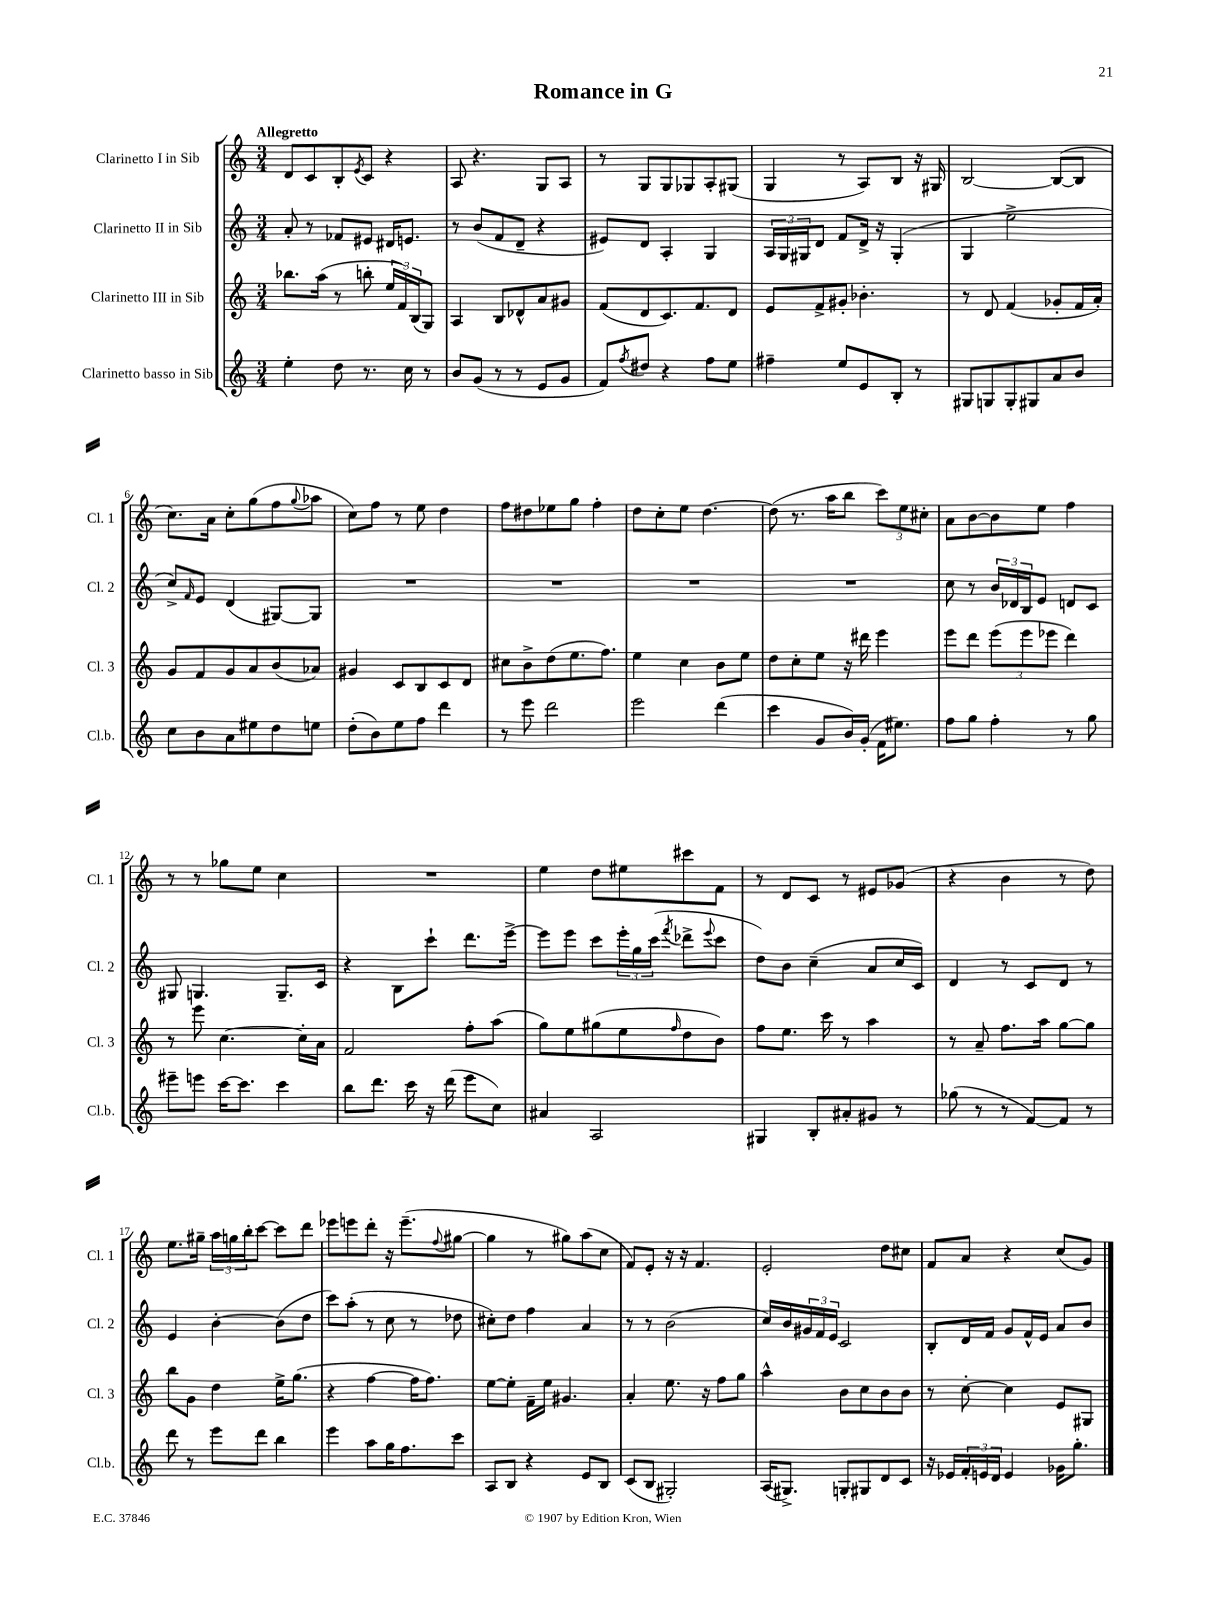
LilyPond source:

\header { title = "Romance in G" }
<<
\new StaffGroup <<
\new Staff = "s0" \with { instrumentName = "Clarinetto I in Sib" shortInstrumentName = "Cl. 1" } {
    \clef treble \key c \major \numericTimeSignature \time 3/4 \tempo "Allegretto"
    d'8 c'8 b8-. \acciaccatura { e'8 } c'8 r4 |
    a8 r4. g8 a8 |
    r8 g8 g8 ges8 a8-. gis8( |
    g4 r8 a8) b8 r16 gis16 |
    b2~ b8~( b8 |
    c''8.) a'16 c''8-. g''8( f''8 \appoggiatura { g''8 } aes''8 |
    c''8) f''8 r8 e''8 d''4 |
    f''8 dis''8 ees''8 g''8 f''4-. |
    d''8 c''8-. e''8 d''4.~ |
    d''8( r8. a''16 b''8 \tuplet 3/2 { c'''8) e''8 cis''8-. } |
    a'8 b'8~ b'8 e''8 f''4 |
    r8 r8 ges''8 e''8 c''4 |
    R2. |
    e''4 d''8 eis''8 cis'''8 f'8 |
    r8 d'8 c'8 r8 eis'8 ges'8( |
    r4 b'4 r8 d''8) |
    e''8. gis''16-- \tuplet 3/2 { a''16 g''16 b''16-. } c'''8~ c'''8 d'''8 |
    ees'''8 e'''8 d'''8-. r16 e'''8.--( \appoggiatura { f''8 } gis''8~ |
    gis''4 r8 gis''8) a''8( c''8 |
    f'8) e'8-. r16 r16 f'4. |
    e'2-. d''8 cis''8 |
    f'8 a'8 r4 c''8( g'8) \bar "|." |
}
\new Staff = "s1" \with { instrumentName = "Clarinetto II in Sib" shortInstrumentName = "Cl. 2" } {
    \clef treble \key c \major \numericTimeSignature \time 3/4
    a'8-. r8 fes'8 eis'8 dis'16 e'8. |
    r8 b'8( f'8 d'8-- r4 |
    eis'8) d'8 a4-. g4 |
    \tuplet 3/2 { a16 g16 gis16 } d'8 f'8 d'16-> r16 gis4-.( |
    g4 e''2-> |
    c''8->) \grace { f'16 } e'8 d'4( gis8~) gis8 |
    R2. |
    R2. |
    R2. |
    R2. |
    c''8 r8 \tuplet 3/2 { b'16 des'16 b16 } e'8 d'8 c'8 |
    gis8 g4. g8.-- c'16 |
    r4 b8 c'''8-! d'''8. e'''16~-> |
    e'''8 e'''8 c'''8 \tuplet 3/2 { e'''16-. g''16 c'''16( } \acciaccatura { f'''8 } des'''8-> \appoggiatura { e'''8 } c'''8 |
    d''8) b'8 c''4--( a'8 c''16 c'16) |
    d'4 r8 c'8 d'8 r8 |
    e'4 b'4~-. b'8( d''8 |
    c'''8) a''8-.( r8 c''8 r8 des''8 |
    cis''8-.) d''8 f''4 a'4 |
    r8 r8 b'2( |
    c''16) b'16 \tuplet 3/2 { gis'16 f'16 e'16 } c'2 |
    b8-. d'16 f'16 g'8 f'16-^ e'16 a'8 b'8 \bar "|." |
}
\new Staff = "s2" \with { instrumentName = "Clarinetto III in Sib" shortInstrumentName = "Cl. 3" } {
    \clef treble \key c \major \numericTimeSignature \time 3/4
    bes''8. a''16( r8 b''8-. \tuplet 3/2 { e''16 f'16) b16( } g8) |
    a4 b8 des'8-^ a'8 gis'8 |
    f'8( d'8 c'8.) f'8. d'8 |
    e'8 f'8-> gis'8-. bes'4.-. |
    r8 d'8 f'4( ges'8-. f'16 a'16-.) |
    g'8 f'8 g'8 a'8 b'8( aes'8) |
    gis'4 c'8 b8 c'8 d'8 |
    cis''8 b'8-> d''8( e''8. f''8.) |
    e''4 c''4 b'8 e''8 |
    d''8 c''8-. e''8 r16 dis'''16 e'''4 |
    e'''8 d'''8 \tuplet 3/2 { e'''8( e'''8 ees'''8 } d'''4) |
    r8 e'''8 c''4.~ c''16-. a'16 |
    f'2 f''8-. a''8( |
    g''8) e''8 gis''8( e''8 \grace { f''16 } d''8 b'8) |
    f''8 e''8. c'''16 r8 a''4 |
    r8 a'8-- f''8. a''16 g''8~ g''8 |
    b''8 g'8 d''4 e''16-> g''8.( |
    r4 f''4~ f''16 f''8.) |
    e''8~ e''8-. f'16-- e''16 gis'4. |
    a'4-. e''8. r16 f''8 g''8 |
    a''4-^ b'8 c''8 b'8 b'8 |
    r8 c''8~-. c''4 e'8 gis8 \bar "|." |
}
\new Staff = "s3" \with { instrumentName = "Clarinetto basso in Sib" shortInstrumentName = "Cl.b." } {
    \clef treble \key c \major \numericTimeSignature \time 3/4
    e''4-. d''8 r8. c''16 r8 |
    b'8 g'8( r8 r8 e'8 g'8 |
    f'8) \acciaccatura { f''8 } dis''8 r4 f''8 e''8 |
    fis''4-- e''8 e'8 b8-. r8 |
    gis8 g8 g8-. gis8 a'8 b'8 |
    c''8 b'8 a'8 eis''8 d''8 e''8 |
    d''8-.( b'8) e''8 f''8 d'''4 |
    r8 e'''8 d'''2 |
    e'''2 d'''4( |
    c'''4 g'8 b'16) g'16-.( f'16 eis''8.) |
    f''8 g''8 f''4-. r8 g''8 |
    eis'''8-- e'''8 c'''16~ c'''8. c'''4 |
    b''8 d'''8. c'''16 r16 d'''16( e'''8 c''8) |
    ais'4 a2 |
    gis4 b8-. ais'8-. gis'8 r8 |
    ges''8( r8 r8 f'8~) f'8 r8 |
    d'''8 r8 e'''8 d'''8 b''4 |
    e'''4 a''8 g''16 f''8. c'''8 |
    a8 b8 r4 e'8 b8 |
    c'8( b8 gis2-.) |
    a16( gis8.->) g8-. gis8 d'8 c'8 |
    r16 ees'16 \tuplet 3/2 { f'16-. e'16 d'16 } e'4 ges'16 g''8.-. \bar "|." |
}
>>
>>
